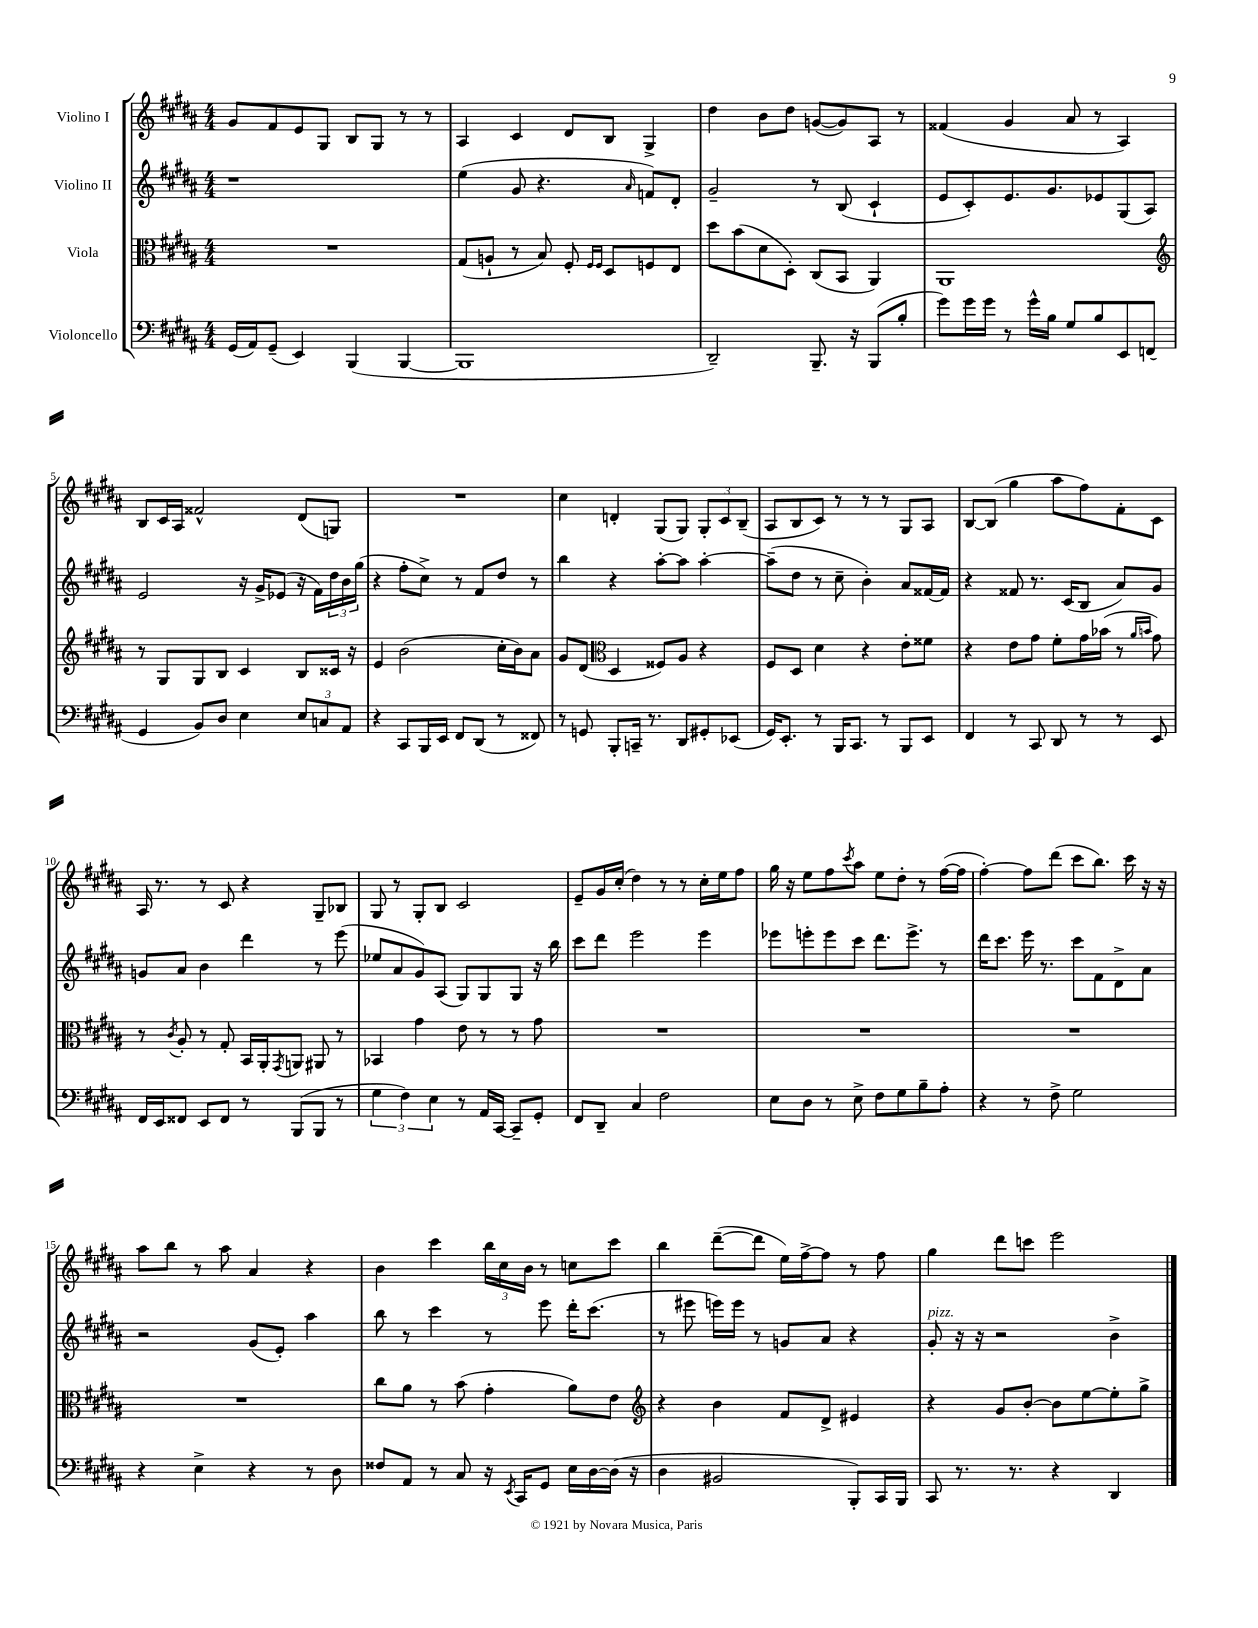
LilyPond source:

<<
\new StaffGroup <<
\new Staff = "s0" \with { instrumentName = "Violino I" } {
    \clef treble \key b \major \numericTimeSignature \time 4/4
    gis'8 fis'8 e'8 gis8 b8 gis8 r8 r8 |
    ais4 cis'4 dis'8 b8 gis4-> |
    dis''4 b'8 dis''8 g'8~( g'8) ais8 r8 |
    fisis'4( gis'4 ais'8 r8 ais4) |
    b8 cis'16 ais16 fisis'2-^ dis'8( g8) |
    R1 |
    cis''4 d'4-. gis8( gis8) \tuplet 3/2 { gis8-. cis'8 b8--( } |
    ais8 b8 cis'8) r8 r8 r8 gis8 ais8 |
    b8~ b8( gis''4 ais''8 fis''8) fis'8-. cis'8 |
    ais16 r8. r8 cis'8 r4 gis8-- bes8 |
    gis8 r8 gis8-. b8 cis'2 |
    e'8-- gis'16 cis''16-.( dis''4) r8 r8 cis''16-. e''16 fis''8 |
    gis''16 r16 e''8 fis''8 \acciaccatura { cis'''8 } ais''8 e''8 dis''8-. r8 fis''16~( fis''16 |
    fis''4~-.) fis''8 dis'''8( cis'''8 b''8.) cis'''16 r16 r16 |
    ais''8 b''8 r8 ais''8 ais'4 r4 |
    b'4 cis'''4 \tuplet 3/2 { b''16 cis''16 b'16 } r8 c''8 cis'''8 |
    b''4 dis'''8~--( dis'''8 e''16) fis''16~-> fis''8 r8 fis''8 |
    gis''4 dis'''8 c'''8 e'''2 \bar "|." |
}
\new Staff = "s1" \with { instrumentName = "Violino II" } {
    \clef treble \key b \major \numericTimeSignature \time 4/4
    r1 |
    e''4( gis'8 r4. \grace { ais'16 } f'8) dis'8-. |
    gis'2-- r8 b8( cis'4-! |
    e'8 cis'8-.) e'8. gis'8. ees'8 gis8( ais8) |
    e'2 r16 gis'16-> ees'8( r16 fis'16) \tuplet 3/2 { dis''16 b'16 gis''16( } |
    r4 fis''8-. cis''8->) r8 fis'8 dis''8 r8 |
    b''4 r4 ais''8~-. ais''8 ais''4~-. |
    ais''8--( dis''8 r8 cis''8-- b'4-.) ais'8 fisis'16~ fisis'16 |
    r4 fisis'8 r8. cis'16( b8 ais'8) gis'8 |
    g'8 ais'8 b'4 dis'''4 r8 e'''8( |
    ees''8 ais'8 gis'8) ais8( gis8) gis8 gis8 r16 b''16 |
    cis'''8 dis'''8 e'''2 e'''4 |
    ees'''8 e'''8-. e'''8 cis'''8 dis'''8. e'''8.-> r8 |
    dis'''16 cis'''8. e'''16 r8. cis'''8 fis'8 dis'8-> ais'8 |
    r2 gis'8( e'8-.) ais''4 |
    b''8 r8 cis'''4 r8 e'''8 dis'''16-. cis'''8.( |
    r8 eis'''8 e'''16) e'''16 r8 g'8 ais'8 r4 |
    gis'8-.^\markup { \italic "pizz." } r16 r16 r2 b'4-> \bar "|." |
}
\new Staff = "s2" \with { instrumentName = "Viola" } {
    \clef alto \key b \major \numericTimeSignature \time 4/4
    R1 |
    gis8( a8-! r8 b8) fis8-. \grace { fis16 fis16 } dis8 f8 e8 |
    dis''8 b'8( dis'8 dis8-.) cis8( b,8 ais,4) |
    ais,1 |
    \clef treble r8 gis8 gis8 b8 cis'4 b8 cisis'16 r16 |
    e'4 b'2( cis''16-. b'16) ais'8 |
    gis'8 dis'8( \clef alto dis4 fisis8) ais8 r4 |
    fis8 dis8 dis'4 r4 e'8-. fisis'8 |
    r4 e'8 gis'8 fis'8-. gis'16 bes'16( r8 \grace { ais'16 b'16 } gis'8) |
    r8 \acciaccatura { cis'8 } ais8-. r8 gis8-. b,16 ais,16-. \acciaccatura { gis,8 } a,8 ais,8 r8 |
    bes,4 gis'4 e'8 r8 r8 gis'8 |
    R1 |
    R1 |
    R1 |
    R1 |
    cis''8 ais'8 r8 b'8( gis'4-. ais'8) e'8 |
    \clef treble r4 b'4 fis'8 dis'8-> eis'4 |
    r4 gis'8 b'8~-. b'8 e''8~ e''8-. gis''8-> \bar "|." |
}
\new Staff = "s3" \with { instrumentName = "Violoncello" } {
    \clef bass \key b \major \numericTimeSignature \time 4/4
    gis,16( ais,16) gis,8--( e,4) b,,4( b,,4~ |
    b,,1 |
    dis,2--) b,,8.-- r16 b,,8( b8-. |
    gis'8) gis'16 gis'16 r8 gis'16-^ b16 gis8 b8 e,8 f,8( |
    gis,4 b,8) dis8 e4 \tuplet 3/2 { e8 c8 ais,8 } |
    r4 cis,8 b,,16 e,16 fis,8 dis,8( r8 fisis,8) |
    r8 g,8 b,,8-. c,16-- r8. dis,8 gis,8-. ees,8( |
    gis,16) e,8.-. r8 b,,16 cis,8. r8 b,,8 e,8 |
    fis,4 r8 cis,8 dis,8 r8 r8 e,8 |
    fis,16 e,16 fisis,8 e,8 fisis,8 r8 b,,8( b,,8 r8 |
    \tuplet 3/2 { gis4 fis4) e4 } r8 ais,16 cis,16~ cis,8-- gis,8-. |
    fis,8 dis,8-- cis4 fis2 |
    e8 dis8 r8 e8-> fis8 gis8 b8-- ais8-. |
    r4 r8 fis8-> gis2 |
    r4 e4-> r4 r8 dis8 |
    fisis8 ais,8 r8 cis8 r16 \acciaccatura { e,8 } cis,16 gis,8 e16 dis16~ dis16( r16 |
    dis4 bis,2 b,,8-.) cis,16 b,,16 |
    cis,8 r8. r8. r4 dis,4 \bar "|." |
}
>>
>>
